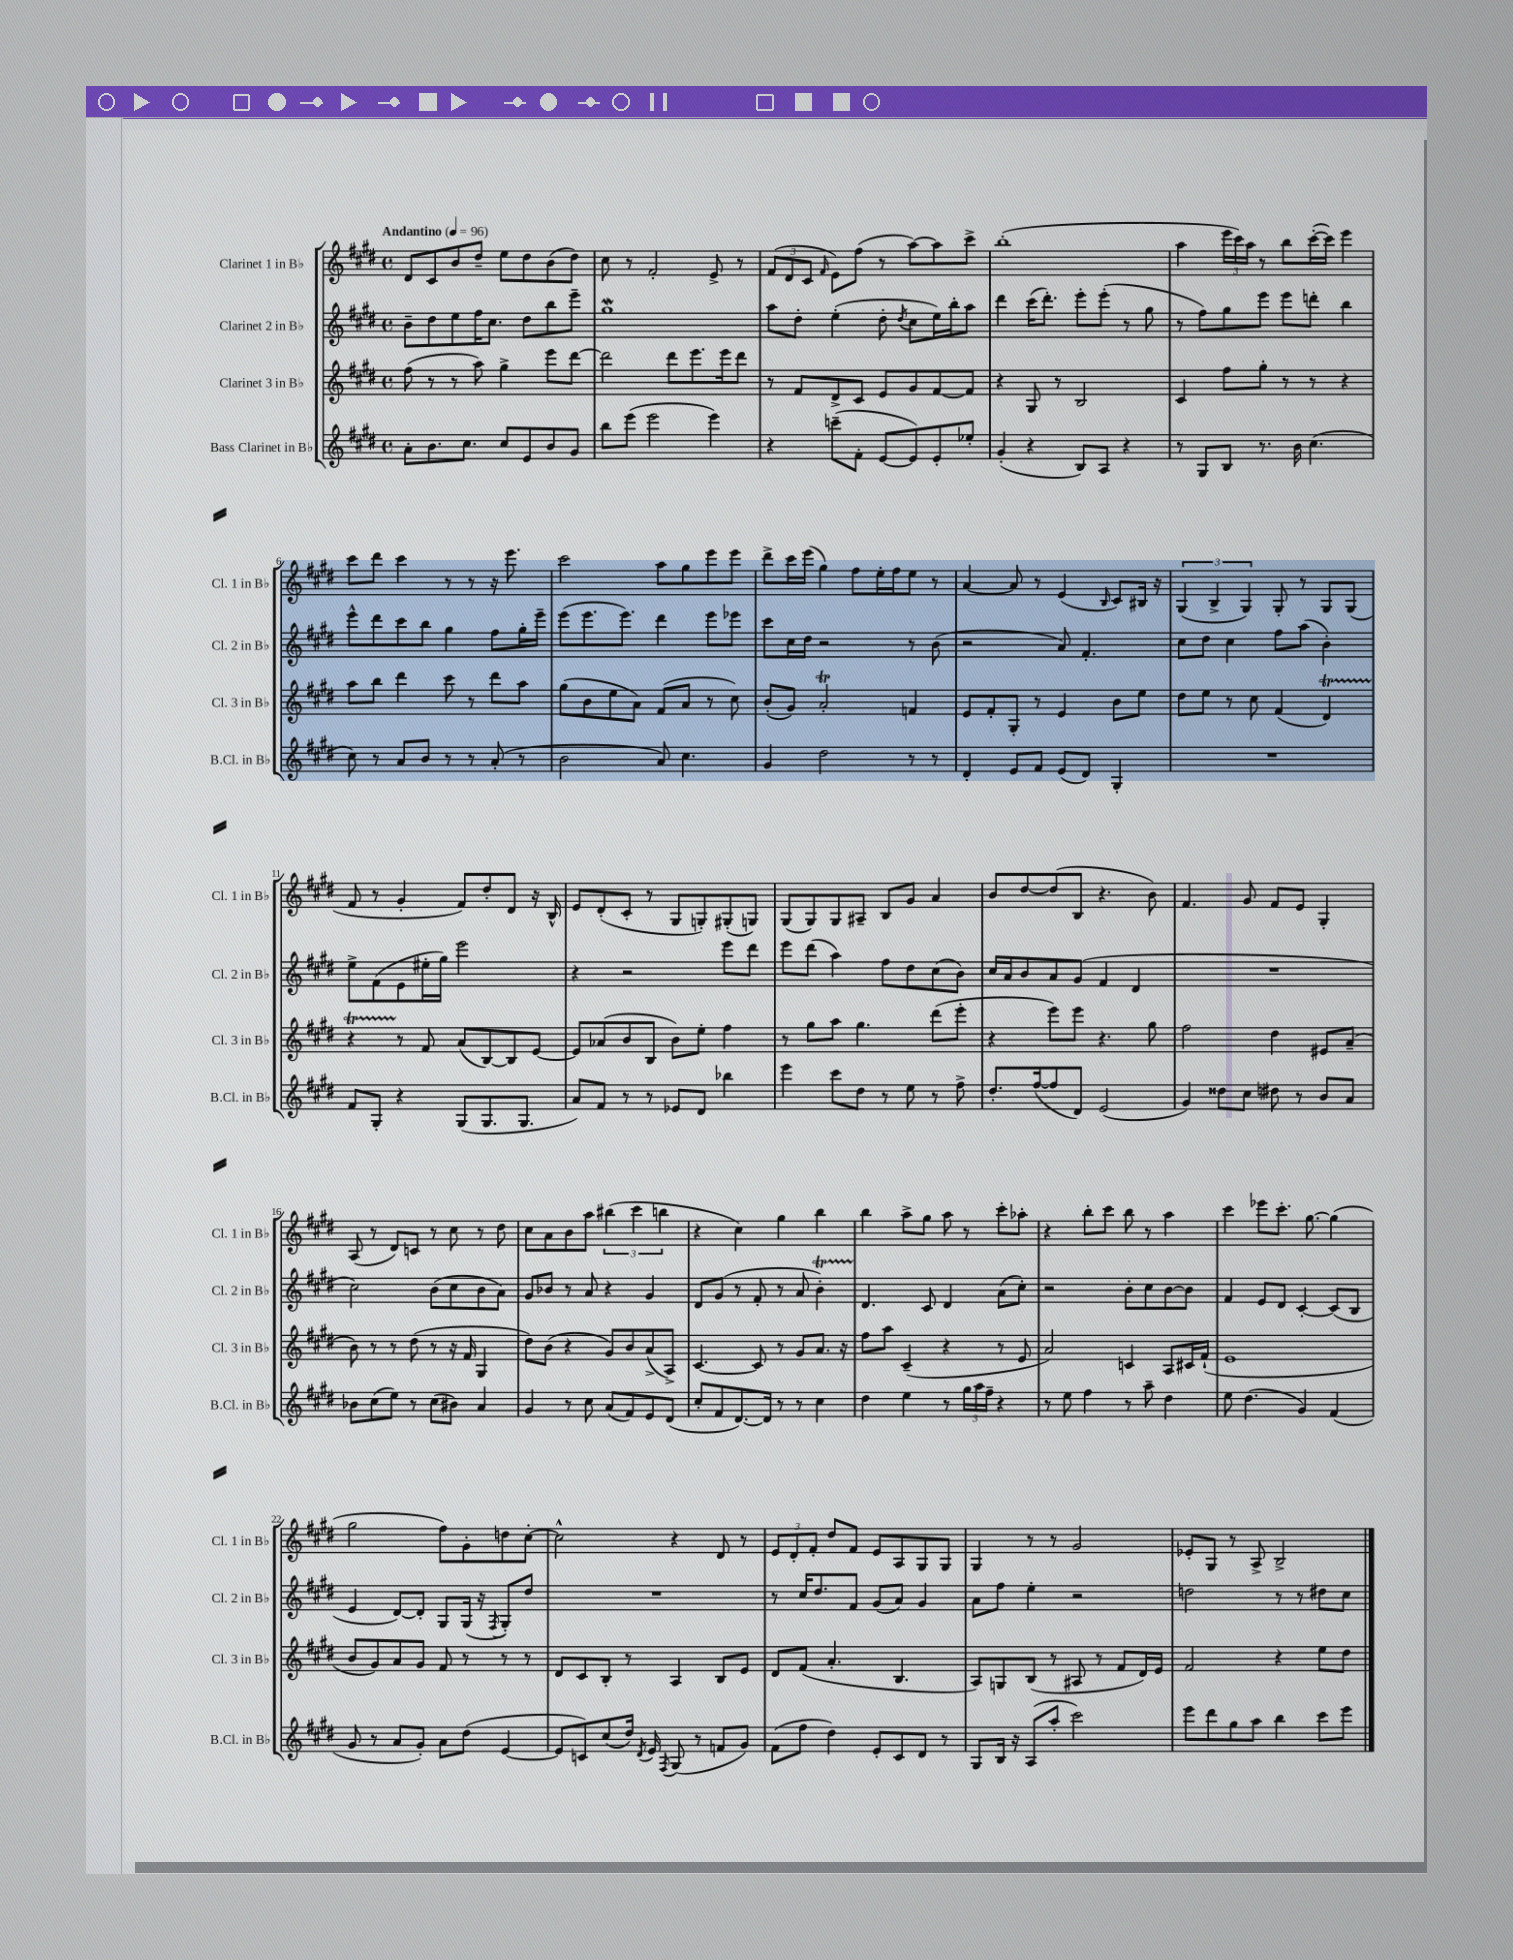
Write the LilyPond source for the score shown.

<<
\new StaffGroup <<
\new Staff = "s0" \with { instrumentName = "Clarinet 1 in Bb" shortInstrumentName = "Cl. 1 in Bb" } {
    \clef treble \key e \major \defaultTimeSignature \time 4/4 \tempo "Andantino" 4 = 96
    \autoBeamOff dis'8[ cis'8 b'8 dis''8]-- e''8[ dis''8 b'8( dis''8]) |
    cis''8 r8 fis'2-. e'8-> r8 |
    \tuplet 3/2 { fis'8[( dis'8 cis'8] } \grace { fis'16 } e'8[) fis''8]( r8 a''8[~) a''8 cis'''8]-> |
    b''1-.( |
    a''4 \tuplet 3/2 { e'''16[ cis'''16) a''16] } r8 b''8[ cis'''16~-.( cis'''16]) e'''4 |
    cis'''8[ dis'''8] cis'''4 r8 r8 r16 e'''8. |
    cis'''2 a''8[ gis''8 e'''8 e'''8] |
    dis'''8[-> cis'''16 e'''16]( gis''4) fis''8[ e''16-. fis''16 e''8] r8 |
    a'4~ a'8 r8 e'4( \grace { b16 } cis'8[) bis16] r16 |
    \tuplet 3/2 { gis4( b4-> gis4) } gis8-. r8 gis8[ gis8]( |
    fis'8 r8 gis'4-. fis'8[) dis''8-. dis'8] r16 b16-^ |
    e'8[ dis'8-.( cis'8]-. r8 gis8[ g8-.) gis8-.( g8]) |
    gis8[( gis8) gis8 ais8]-- b8[ gis'8] a'4 |
    b'8[ dis''8~ dis''8( b8] r4. b'8) |
    fis'4. gis'8 fis'8[ e'8] gis4-. |
    a8( r8 dis'8[) c'8] r8 cis''8 r8 dis''8 |
    cis''8[ a'8 b'8 a''8] \tuplet 3/2 { bis''4( cis'''4 b''4 } |
    r4 cis''4) gis''4 b''4 |
    b''4 a''8[-> gis''8] a''8 r8 cis'''8[-. aes''8]-. |
    r4 b''8[-. cis'''8] b''8 r8 a''4 |
    cis'''4 ees'''8[ cis'''8.]-. gis''8.~ gis''4( |
    gis''2 fis''8[) gis'8-. d''8 cis''8]~-. |
    cis''2-^ r4 dis'8 r8 |
    \tuplet 3/2 { e'8[ dis'8-. fis'8]-. } dis''8[ fis'8] e'8[ a8 gis8 gis8] |
    gis4 r8 r8 gis'2 |
    ees'8[-. gis8] r8 a8-> b2-> \bar "|." |
}
\new Staff = "s1" \with { instrumentName = "Clarinet 2 in Bb" shortInstrumentName = "Cl. 2 in Bb" } {
    \clef treble \key e \major \defaultTimeSignature \time 4/4
    \autoBeamOff b'8[-- dis''8 e''8 fis''16 cis''8.] dis''8[ b''8 e'''8]-- |
    gis''1\mordent |
    a''8[ dis''8]-. e''4-.( dis''8-. \acciaccatura { dis''8 } cis''8[ e''16) b''16-. a''8] |
    dis'''4 cis'''16[( dis'''8.]-.) e'''8[-. e'''8]-.( r8 gis''8 |
    r8 fis''8[) gis''8 e'''8] e'''8[ d'''8]-. b''4 |
    e'''8[-^ dis'''8 cis'''8 b''8] gis''4 fis''8[ gis''16-. e'''16]-- |
    e'''8[( e'''8. e'''8.]) dis'''4 e'''8[ ees'''8] |
    cis'''8[ cis''16 dis''16] r2 r8 b'8( |
    r2 a'8) fis'4.-. |
    cis''8[ dis''8] cis''4 fis''8[ a''8]( b'4-.) |
    e''8[-> fis'8( e'8 eis''16-. gis''16]) e'''2 |
    r4 r2 e'''8[ dis'''8] |
    e'''8[ dis'''8]( a''4) fis''8[ dis''8 cis''8( b'8]) |
    cis''16[ a'16 b'8 a'8 gis'8]( fis'4 dis'4 |
    R1 |
    cis''2) b'8[( cis''8 b'8 a'8]) |
    gis'8[ bes'8] r8 a'8 r4 gis'4 |
    dis'8[ gis'8]( r8 fis'8-. r8 a'8 b'4-.\startTrillSpan) |
    dis'4.\stopTrillSpan cis'8 dis'4 a'8[( cis''8]-.) |
    r2 b'8[-. cis''8 b'8~ b'8] |
    fis'4 e'8[ dis'8] cis'4~-. cis'8[( b8] |
    e'4 dis'8[~) dis'8]-. gis8[ gis16]( r16 \acciaccatura { fis8 } gis8[-.) dis''8] |
    R1 |
    r8 cis''16[ dis''8. fis'8] gis'8[( a'8]) gis'4 |
    a'8[ fis''8] e''4-. r2 |
    d''2 r8 r8 dis''8[ cis''8] \bar "|." |
}
\new Staff = "s2" \with { instrumentName = "Clarinet 3 in Bb" shortInstrumentName = "Cl. 3 in Bb" } {
    \clef treble \key e \major \defaultTimeSignature \time 4/4
    \autoBeamOff fis''8( r8 r8 a''8) gis''4-> e'''8[ dis'''8]~ |
    dis'''2 dis'''8[ e'''8. e'''16 dis'''8] |
    r8 fis'8[ dis'8-> cis'8] e'8[ gis'8 fis'8~ fis'8] |
    r4 gis8 r8 b2 |
    cis'4 fis''8[ gis''8]-. r8 r8 r4 |
    a''8[ b''8] dis'''4 cis'''8 r8 dis'''8[ a''8] |
    gis''8[( b'8 e''8 a'8]) fis'8[( a'8] r8 cis''8) |
    b'8[-.( gis'8]) a'2-.\trill f'4 |
    e'8[ fis'8-. gis8]-. r8 e'4 b'8[ e''8] |
    dis''8[ e''8] r8 cis''8 fis'4( dis'4\startTrillSpan) |
    r4 r8\stopTrillSpan fis'8 a'8[( b8~) b8 e'8]~ |
    e'8[ aes'8( b'8 b8] b'8[) e''8]-. fis''4 |
    r8 gis''8[ a''8] gis''4. dis'''8[( e'''8]-. |
    r4 e'''8[) e'''8] r4. gis''8 |
    fis''2 dis''4 eis'8[ a'8]--( |
    b'8) r8 r8 dis''8( r8 r16 fis'16 gis4 |
    dis''8[) b'8]( r4 gis'8[) b'8 a'8->( a8]->) |
    cis'4.~ cis'8 r8 gis'8[ a'8.] r16 |
    fis''8[ a''8] cis'4--( r4 r8 e'8 |
    a'2) c'4 a8[ cis'16 fis'16]-!( |
    e'1 |
    b'8[ gis'8) a'8 gis'8] fis'8 r8 r8 r8 |
    dis'8[ cis'8 b8]-. r8 a4 b8[ e'8] |
    dis'8[ fis'8]( a'4.-. b4. |
    a8[) g8 b8]( r8 ais8 r8 fis'8[ dis'16) e'16] |
    fis'2 r4 e''8[ dis''8] \bar "|." |
}
\new Staff = "s3" \with { instrumentName = "Bass Clarinet in Bb" shortInstrumentName = "B.Cl. in Bb" } {
    \clef treble \key e \major \defaultTimeSignature \time 4/4
    \autoBeamOff a'8[-. b'8. cis''8.] cis''8[ e'8 b'8 gis'8] |
    b''8[ e'''8]( e'''2 e'''4) |
    r4 c'''8[--( fis'8]-. e'8[~ e'8) e'8-. ees''8]-. |
    gis'4-.( r4 b8[) a8] r4 |
    r8 gis8[ b8] r8. b'16 cis''4.( |
    cis''8) r8 a'8[ b'8] r8 r8 a'8-.( r8 |
    b'2 a'8) cis''4. |
    gis'4 dis''2 r8 r8 |
    dis'4-. e'8[ fis'8] e'8[( dis'8]) gis4-. |
    R1 |
    fis'8[ gis8]-. r4 gis8[( gis8. gis8.] |
    a'8[) fis'8] r8 r8 ees'8[ dis'8] bes''4 |
    e'''4 cis'''8[ dis''8] r8 e''8 r8 fis''8-> |
    dis''8.[-. fis''16~( fis''8 dis'8]) e'2( |
    gis'4) disis''8[ cis''8] dis''8 r8 b'8[ a'8] |
    bes'8[ cis''8( e''8]) r8 cis''8[( bis'8]) a'4 |
    gis'4 r8 cis''8 a'8[( fis'8) e'8 dis'8]( |
    cis''8[-. fis'8 dis'8.~) dis'16] r8 r8 cis''4 |
    dis''4 e''4 r8 \tuplet 3/2 { gis''16[ a''16 fis''16]-- } r4 |
    r8 e''8 fis''4 r8 a''8-- dis''4 |
    e''8 dis''4.( gis'4) fis'4( |
    gis'8 r8 a'8[ gis'8]-.) a'8[ dis''8]( e'4~ |
    e'8[ c'8) cis''8( dis''16]) \acciaccatura { dis'8 } e'16 \acciaccatura { fis8 } gis8( r8 f'8[ gis'8]) |
    fis'8[( fis''8] dis''4) e'8[-. cis'8 dis'8] r8 |
    gis8[ b16] r16 a8[( a''8]-. cis'''2) |
    e'''8[ dis'''8 gis''8 a''8] b''4 cis'''8[ e'''8] \bar "|." |
}
>>
>>
